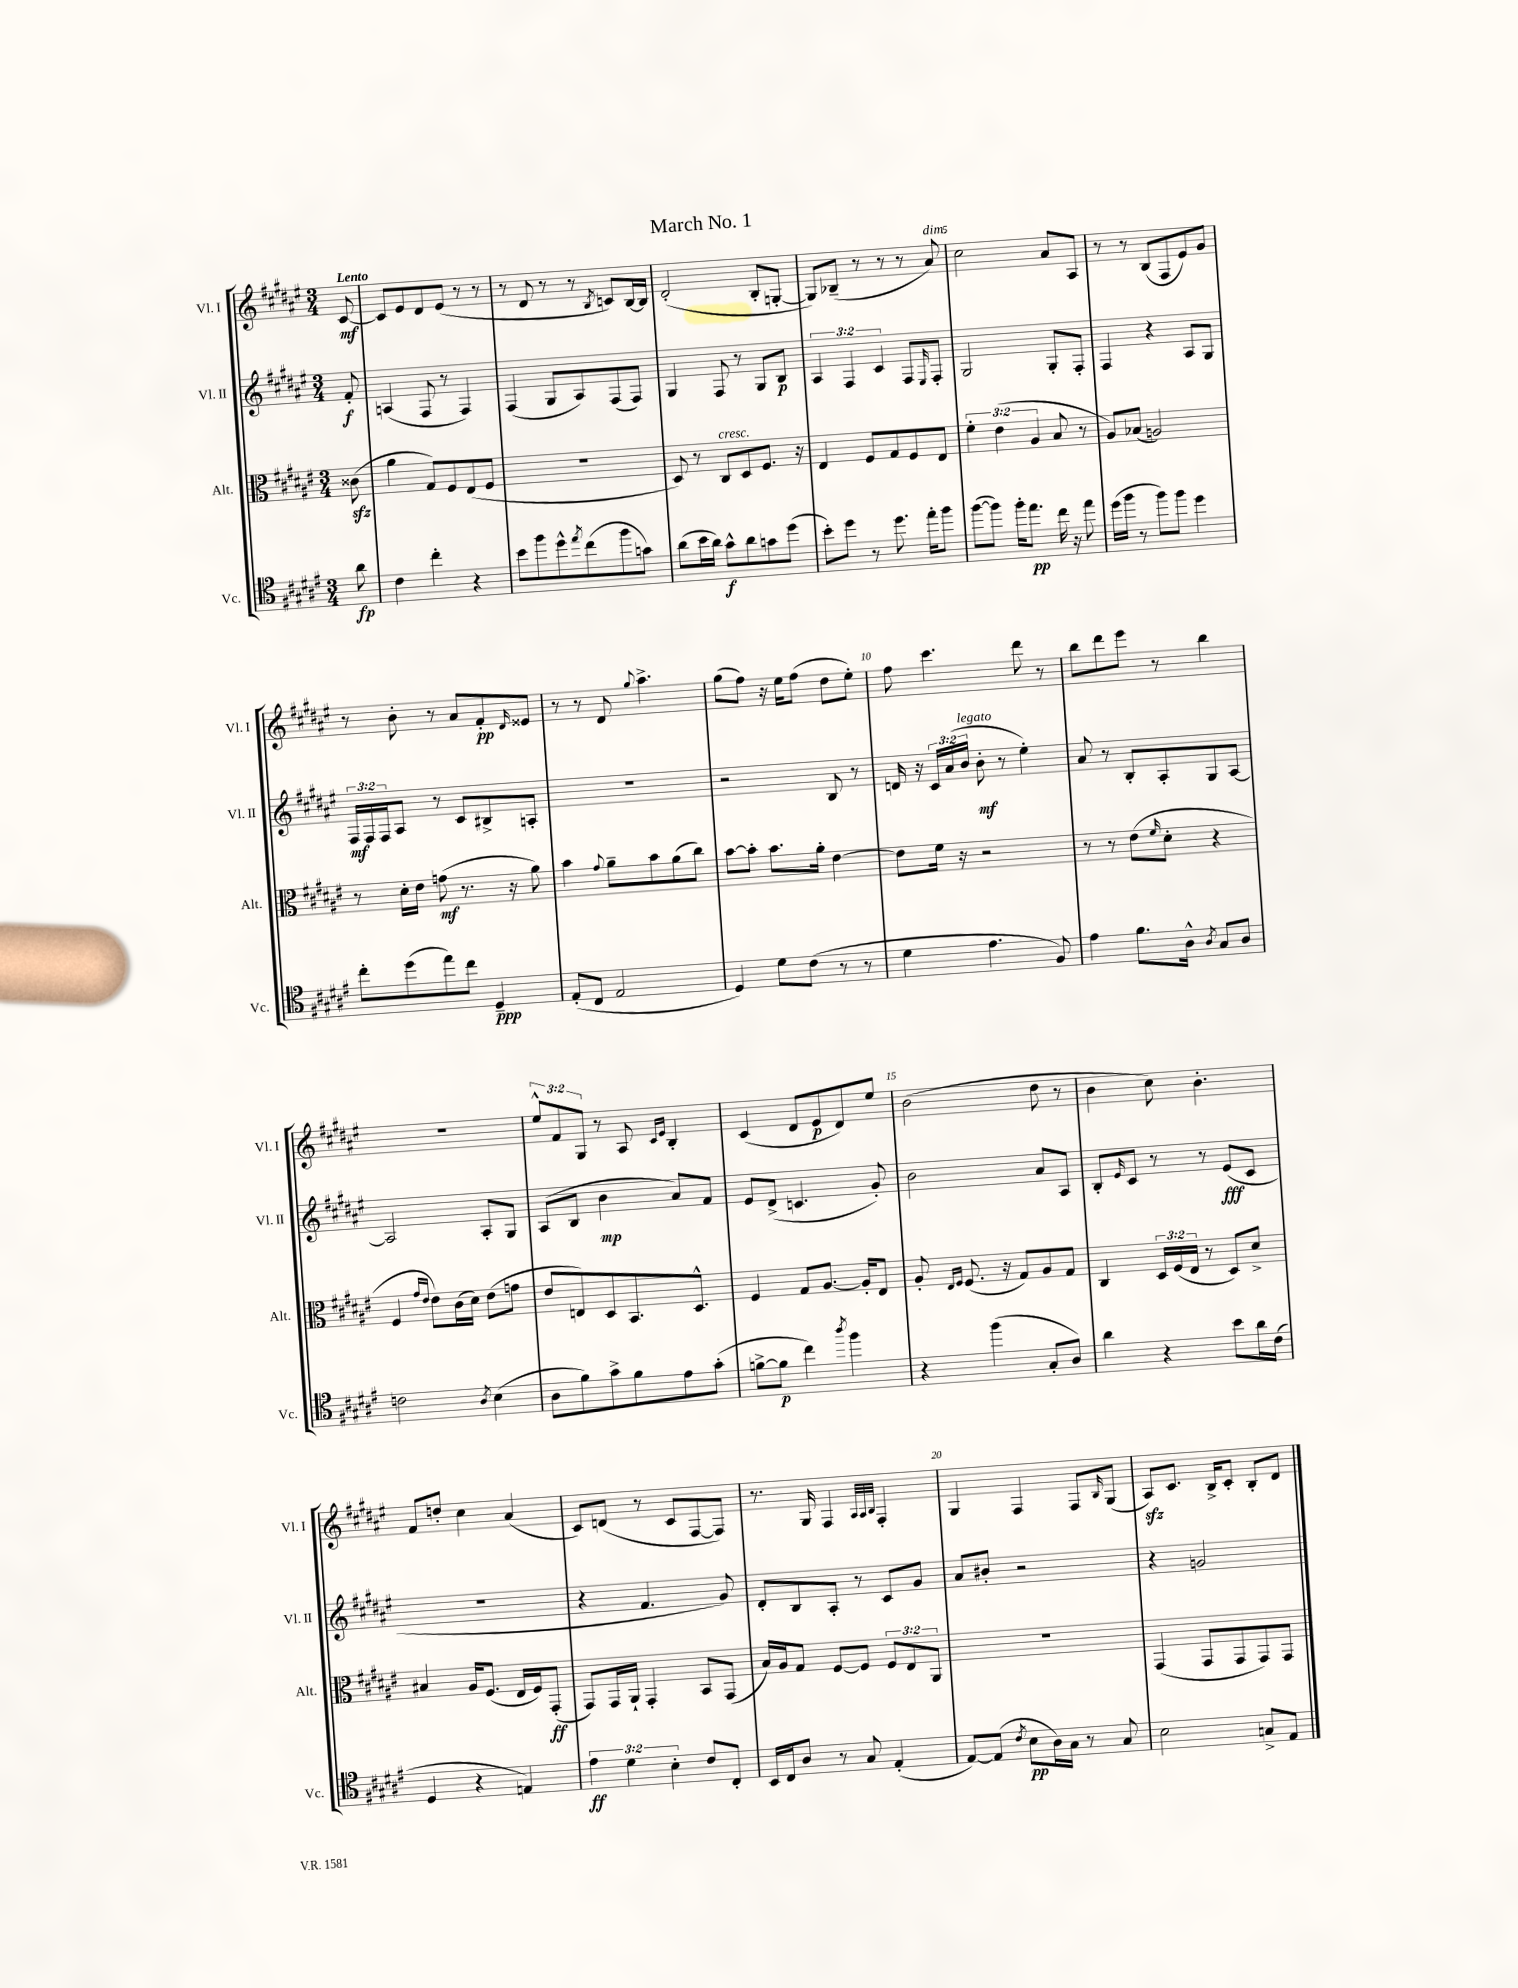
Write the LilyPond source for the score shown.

\header { title = "March No. 1" }
<<
\new StaffGroup <<
\new Staff = "s0" \with { instrumentName = "Vl. I" shortInstrumentName = "Vl. I" } {
    \clef treble \key fis \major \numericTimeSignature \time 3/4 \override Staff.TupletNumber.text = #tuplet-number::calc-fraction-text \partial 8 \tempo "Lento"
    cis'8~\mf |
    cis'8 eis'8 dis'8 eis'8( r8 r8 |
    r8 dis'8 r8 r8 \acciaccatura { b8 } c'8) b16~ b16 |
    dis'2-.( b8-. g8~-. |
    g8) bes8--( r8 r8 r8 ais'8^\markup { \italic "dim." }) |
    cis''2 ais'8 ais8 |
    r8 r8 b8( fis8 eis'8) gis'8 |
    r8 b'8-. r8 ais'8 fis'8-.\pp \grace { dis'16 } eisis'8 |
    r8 r8 dis'8 \appoggiatura { gis''8 } ais''4.-> |
    gis''8( fis''8) r16 eis''16 fis''8( dis''8 eis''8-.) |
    fis''8 cis'''4. dis'''8 r8 |
    b''8 dis'''8 eis'''8 r8 b''4 |
    R2. |
    \tuplet 3/2 { eis''8-^ fis'8 gis8 } r8 ais8 \grace { cis'16 eis'16 } b4-. |
    cis'4( dis'8 eis'8\p dis'8) eis''8 |
    b'2( dis''8 r8 |
    b'4 cis''8) b'4.-. |
    fis'8 d''8-. cis''4 ais'4( |
    cis'8) d'8( r8 cis'8 fis8~ fis8) |
    r8. gis16 fis4 \grace { ais32 ais32 b32 } fis4-. |
    gis4 fis4 fis8 \grace { b16 } gis8( |
    ais8\sfz) cis'8. b16-> cis'8-. b8-. dis'8 \bar "|." |
}
\new Staff = "s1" \with { instrumentName = "Vl. II" shortInstrumentName = "Vl. II" } {
    \clef treble \key fis \major \numericTimeSignature \time 3/4 \override Staff.TupletNumber.text = #tuplet-number::calc-fraction-text \partial 8
    fis'8-.\f |
    a4( fis8 r8 fis4) |
    fis4( gis8 ais8) fis8( fis8) |
    gis4 fis8 r8 gis8 b8\p |
    \tuplet 3/2 { ais4 fis4 cis'4 } fis8 \grace { eis16 } fis8-. |
    gis2 gis8-. fis8-. |
    fis4 r4 ais8 gis8 |
    \tuplet 3/2 { fis16\mf fis16 fis16 } ais8 r8 cis'8 bis8-> a8-. |
    R2. |
    r2 b8 r8 |
    d'16 r16 \tuplet 3/2 { cis'16 ais'16( b'16^\markup { \italic "legato" } } b'8-.\mf r8 eis''4-.) |
    ais'8 r8 b8-. ais8-. gis8 ais8~ |
    ais2 ais8-. gis8 |
    ais8( b8 b'4\mp ais'8) fis'8 |
    eis'8 dis'8->( c'4. gis'8-.) |
    b'2 ais'8 ais8 |
    b8-. \grace { eis'16 } cis'8 r8 r8 eis'8\fff( cis'8 |
    R2. |
    r4 fis'4. gis'8) |
    dis'8-. b8 ais8-. r8 cis'8 gis'8 |
    ais'8 bis'8-. r2 |
    r4 g'2 \bar "|." |
}
\new Staff = "s2" \with { instrumentName = "Alt." shortInstrumentName = "Alt." } {
    \clef alto \key fis \major \numericTimeSignature \time 3/4 \override Staff.TupletNumber.text = #tuplet-number::calc-fraction-text \partial 8
    cisis'8\sfz( |
    ais'4 gis8) fis8 eis8( fis8 |
    R2. |
    dis8) r8 cis8^\markup { \italic "cresc." } dis8 fis8. r16 |
    eis4 fis8 gis8 fis8 eis8 |
    \tuplet 3/2 { fis'4-. eis'4( ais4 } b8 r8 |
    ais8) bes8( a2) |
    r8 dis'16-. eis'16 g'8\mf( r8. r16 ais'8) |
    b'4 \appoggiatura { gis'8 } ais'8-- b'8 ais'8( cis''8) |
    b'8~ b'8-. b'8. ais'16-. eis'4~ |
    eis'8 fis'16 r16 r2 |
    r8 r8 eis'8( \grace { fis'16 } dis'8-. r4 |
    fis4 \grace { gis'16 eis'16 } eis'8) cis'16( dis'16) eis'8( g'8 |
    eis'8 e8) dis8 b,8. dis8.-^ |
    fis4 gis8 ais8.~ ais16-. eis8 |
    ais8-. \grace { eis16 fis16 } fis8.( r16 gis8) ais8 gis8 |
    cis4 \tuplet 3/2 { dis16 fis16( eis16 } r8 dis8) dis'8-> |
    bis4 ais16 fis8.( eis16 fis16) gis,8-.\ff( |
    gis,8) gis,16 ais,16-! gis,4-. b,8 gis,8( |
    b16) ais16 gis8 fis8~ fis8 \tuplet 3/2 { fis8 eis8 ais,8 } |
    R2. |
    gis,4( gis,8 gis,8 gis,8) gis,8 \bar "|." |
}
\new Staff = "s3" \with { instrumentName = "Vc." shortInstrumentName = "Vc." } {
    \clef tenor \key fis \major \numericTimeSignature \time 3/4 \override Staff.TupletNumber.text = #tuplet-number::calc-fraction-text \partial 8
    ais'8\fp |
    cis'4 cis''4-. r4 |
    b'8 fis''8 dis''8-^ \acciaccatura { eis''8 } cis''8( fis''8 g'8) |
    ais'8( b'16 ais'16) gis'8-^\f ais'8 g'8 dis''8( |
    b'8-.) dis''8 r8 dis''8. eis''16-. fis''8 |
    fis''8~( fis''8) fis''16-. eis''8.\pp cis''16 r16 eis''8 |
    dis''16( fis''16 r8 fis''8) fis''8 dis''4 |
    cis''8-. dis''8( eis''8) cis''8 dis4--\ppp |
    eis8-.( cis8 eis2 |
    dis4) dis'8 cis'8( r8 r8 |
    dis'4 eis'4. fis8) |
    eis'4 fis'8. ais16-^ \acciaccatura { ais8 } gis8 ais8 |
    c'2 \acciaccatura { ais8 } b4( |
    ais8 fis'8) gis'8-> fis'8 eis'8 gis'8-.( |
    f'8~-> f'8\p cis''4) \acciaccatura { ais''8 } fis''4 |
    r4 fis''4( gis8-. ais8) |
    ais'4 r4 b'8 ais'16 cis'16( |
    dis4 r4 e4) |
    \tuplet 3/2 { eis'4\ff dis'4 b4-. } cis'8 cis8-. |
    b,16 cis16 ais8 r8 gis8 eis4-.( |
    eis8~) eis8( \acciaccatura { cis'8 } b8\pp ais16) gis16 r8 gis8 |
    b2 g8-> eis8 \bar "|." |
}
>>
>>
\layout { \context { \Score \override BarNumber.break-visibility = ##(#f #t #t) barNumberVisibility = #(every-nth-bar-number-visible 5) } }
